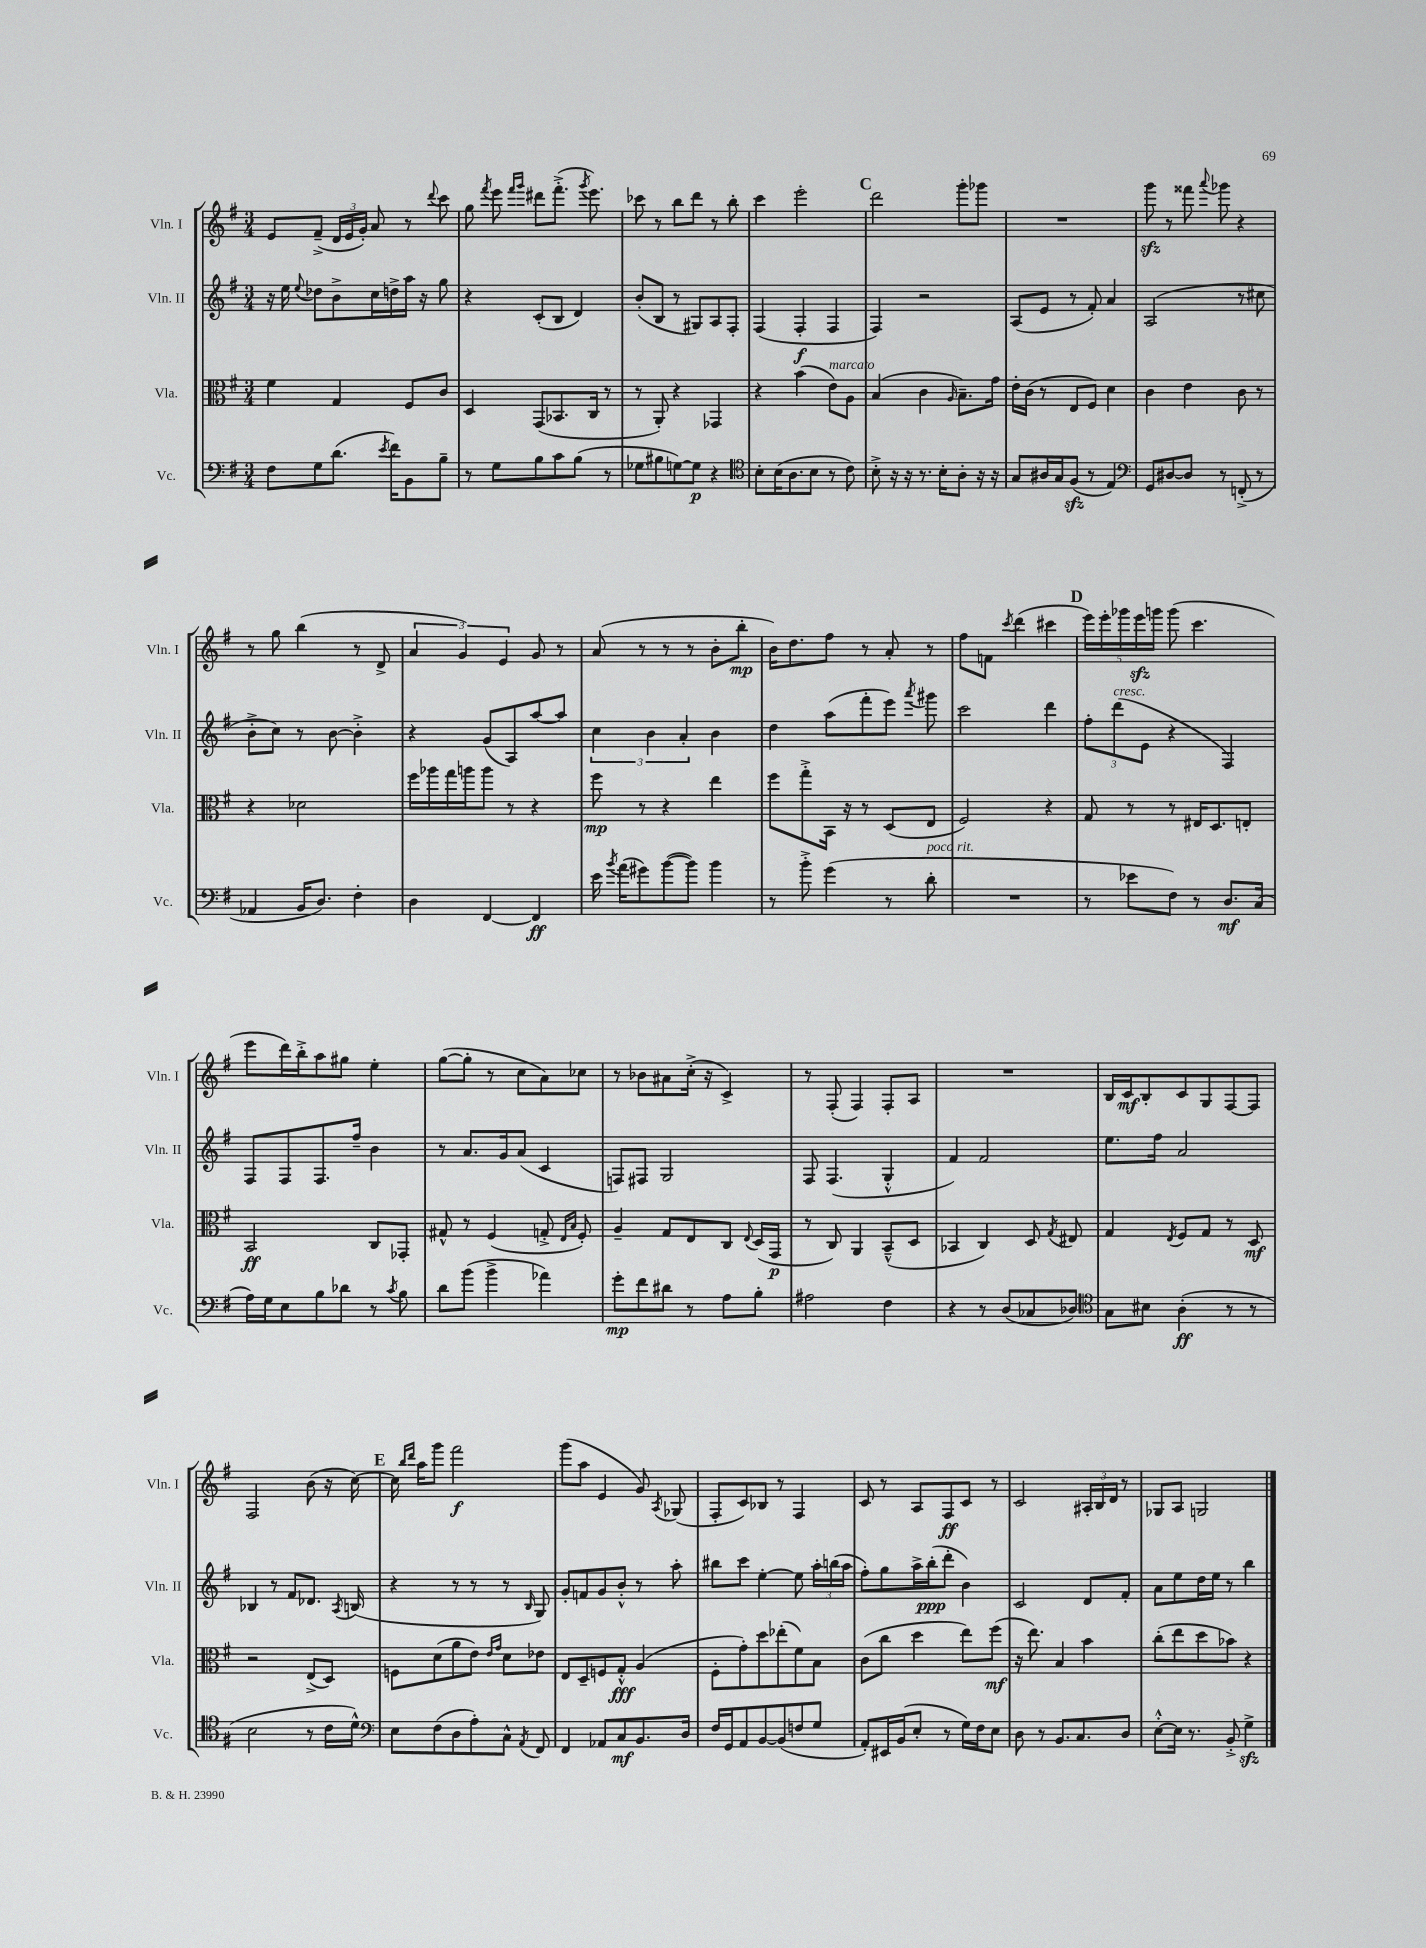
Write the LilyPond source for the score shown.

<<
\new StaffGroup <<
\new Staff = "s0" \with { instrumentName = "Vln. I" shortInstrumentName = "Vln. I" } {
    \clef treble \key g \major \numericTimeSignature \time 3/4
    \autoBeamOff e'8[ fis'8]--->( \tuplet 3/2 { d'16[ e'16 g'16]-.) } a'8 r8 \appoggiatura { d'''8 } c'''8 |
    g''8 \acciaccatura { fis'''8 } e'''8 \grace { fis'''16[ g'''16] } dis'''8[ fis'''8.]-.->( \acciaccatura { g'''8 } e'''8.) |
    ces'''8 r8 b''8[ d'''8] r8 b''8-. |
    c'''4 e'''2-. |
    \mark \markup { \bold "C" } d'''2 g'''8[-. ges'''8] |
    R2. |
    g'''8\sfz r8 fisis'''8 \appoggiatura { a'''8 } ges'''8 r4 |
    r8 g''8 b''4( r8 d'8-> |
    \tuplet 3/2 { a'4 g'4) e'4 } g'8 r8 |
    a'8( r8 r8 r8 b'8[-. b''8]-.\mp |
    b'16[) d''8. fis''8] r8 a'8-. r8 |
    fis''8[ f'8] \acciaccatura { c'''8 } d'''4( cis'''4 |
    \mark \markup { \bold "D" } \tuplet 5/4 { e'''16[) e'''16-. ges'''16 e'''16\sfz g'''16] } g'''8( c'''4. |
    e'''8[ d'''16) b''16-.-> a''8 gis''8] e''4-. |
    g''8[~( g''8]-. r8 c''8[ a'8) ces''8] |
    r8 bes'8[ ais'8 c''16]-.->( r16 c'4->) |
    r8 fis8-.( fis4) fis8[-. a8] |
    R2. |
    b16[ c'16\mf b8-. c'8 g8 fis8~ fis8] |
    fis2 b'8( r16 c''16~) |
    \mark \markup { \bold "E" } c''16 \grace { b''16[ d'''16] } a''16[ g'''8] fis'''2\f |
    g'''8[( a''8] e'4 g'8) \acciaccatura { a8 } ges8( |
    fis8[-. c'8) bes8] r8 fis4 |
    c'8 r8 a8[ fis8\ff c'8] r8 |
    c'2 \tuplet 3/2 { ais16[-. b16 d'16] } r8 |
    ges8[ a8] g2 \bar "|." |
}
\new Staff = "s1" \with { instrumentName = "Vln. II" shortInstrumentName = "Vln. II" } {
    \clef treble \key g \major \numericTimeSignature \time 3/4
    \autoBeamOff r16 e''16 \appoggiatura { e''8 } des''8[ b'8-> c''16 d''16-> a''16] r16 g''8 |
    r4 c'8[-.( b8] d'4) |
    b'8[-.( b8] r8 gis8[) a8 fis8]-. |
    fis4( fis4-.\f fis4 |
    \mark \markup { \bold "C" } fis4) r2 |
    a8[( e'8] r8 fis'8-.) a'4 |
    a2( r8 cis''8 |
    b'8[-.-> c''8]) r8 b'8~ b'4-.-> |
    r4 g'8[( a8) a''8~ a''8] |
    \tuplet 3/2 { c''4 b'4 a'4-. } b'4 |
    d''4 a''8[( fis'''8-. e'''8]) \acciaccatura { a'''8 } gis'''8 |
    c'''2 d'''4 |
    \mark \markup { \bold "D" } \tuplet 3/2 { fis''8[-. d'''8^\markup { \italic "cresc." }( e'8] } r4 fis4) |
    fis8[ fis8 fis8. fis''16]-- b'4 |
    r8 a'8.[ g'16 a'8]( c'4 |
    f8[) fis8] g2 |
    fis8 fis4.( g4-.-^ |
    fis'4) fis'2 |
    e''8.[ fis''16] a'2 |
    bes4 r8 fis'8[ des'8.] \acciaccatura { a8 } b16( |
    \mark \markup { \bold "E" } r4 r8 r8 r8 \grace { b16 } g8) |
    g'8[-. f'8 g'8 b'8]-.-^ r8 a''8-. |
    bis''8[ c'''8] e''4~-. e''8 \tuplet 3/2 { a''16[-. b''16( a''16] } |
    fis''8[-.) g''8 a''16-> b''16-.\ppp( d'''8]-. b'4) |
    c'2 d'8[ fis'8]-. |
    a'8[ e''8 d''16 e''16] r8 b''4 \bar "|." |
}
\new Staff = "s2" \with { instrumentName = "Vla." shortInstrumentName = "Vla." } {
    \clef alto \key g \major \numericTimeSignature \time 3/4
    \autoBeamOff fis'4 g4 fis8[ c'8] |
    d4 g,8[( bes,8. c16] r8 |
    r8 a,8-.) r4 ges,4 |
    r4 b'4( e'8[^\markup { \italic "marcato" }) a8] |
    \mark \markup { \bold "C" } b4( c'4 \grace { a16 } b8.[--) g'16] |
    e'16[-. c'16]( r8 e8[ fis8]) d'4 |
    c'4 e'4 c'8 r8 |
    r4 des'2 |
    fis''16[ aes''16 g''16 a''16 a''8] r8 r4 |
    fis''8\mp r8 r4 e''4 |
    fis''8[ g''8-.-> b,16] r16 r8 d8[( e8] |
    fis2) r4 |
    \mark \markup { \bold "D" } g8 r8 r8 eis16[ d8. e8]-. |
    b,2\ff c8[ ges,8]-. |
    gis8-^ r8 fis4( g8-.-> \grace { e16[ b16] } fis8-.) |
    a4-- g8[ e8 c8] \appoggiatura { e8 } d16[( g,16]\p |
    r8 c8) a,4 b,8[---^( d8] |
    bes,4 c4) d8 \acciaccatura { g8 } eis8 |
    g4 \acciaccatura { e8 } fis8[ g8] r8 d8\mf |
    r2 e8[->( d8]) |
    \mark \markup { \bold "E" } f8[ d'8( a'8 e'8]) \grace { e'16[ g'16] } d'8[ ees'8] |
    e8[ d8-- f8 g8]-.-^\fff a4( |
    fis8[-. g'8-.) d''8 ees''8-.( fis'8) b8] |
    c'8[( c''8] d''4 e''8[) fis''8]\mf( |
    r16 e''8.) b4 b'4 |
    c''8[-.( e''8 d''8 bes'8]) r4 \bar "|." |
}
\new Staff = "s3" \with { instrumentName = "Vc." shortInstrumentName = "Vc." } {
    \clef bass \key g \major \numericTimeSignature \time 3/4
    \autoBeamOff fis8[ g8 d'8.]( \acciaccatura { e'8 } fis'16[) b,8 b8]-- |
    r8 g8[ b8 c'8 b8]( r8 |
    ges8[ bis8 g8~) g8]\p r4 |
    \clef tenor b8[-. b16( a8. b8] r8 c'8) |
    \mark \markup { \bold "C" } b8-.-> r16 r16 r8. b16[-. a8]-. r16 r16 |
    g8[ ais16 g16 fis8]\sfz( r8 e4) |
    \clef bass g,8[ dis8~ dis8] r8 f,8-.->( r8 |
    aes,4 b,16[ d8.]) fis4-. |
    d4 fis,4~ fis,4\ff |
    e'16 \acciaccatura { b'8 } a'16[( gis'8) b'8~( b'8]) b'4 |
    r8 b'8-.-> g'4( r8 d'8-.^\markup { \italic "poco rit." } |
    R2. |
    \mark \markup { \bold "D" } r8 ees'8[ fis8]) r8 d8.[\mf c16]( |
    a16[) g16 e8 b8 des'8] r8 \acciaccatura { c'8 } b8 |
    d'8[ b'8]( b'4-> aes'4) |
    g'8[-.\mp fis'8 dis'8] r8 a8[ b8]-. |
    ais2 fis4 |
    r4 r8 d8[( ces8 des8]) |
    \clef tenor g8[ bis8] a4-.\ff( r8 r8 |
    b2 r8 c'16[ d'16]-^) |
    \mark \markup { \bold "E" } \clef bass e8[ fis8( d8 a8-.) c8]-^ \acciaccatura { a,8 } fis,8 |
    fis,4 aes,8[ c8\mf b,8. d16] |
    fis16[ g,16 a,8 b,8~ b,8( f8 g8] |
    a,8[-.) eis,16 b,16( e8]-. r8 g16[) fis16 e8] |
    d8 r8 b,8.[ c8. d8] |
    e8[~-.-^ e16] r8. b,8-.-> g4->\sfz \bar "|." |
}
>>
>>
\layout { \context { \Score \remove "Bar_number_engraver" } }
